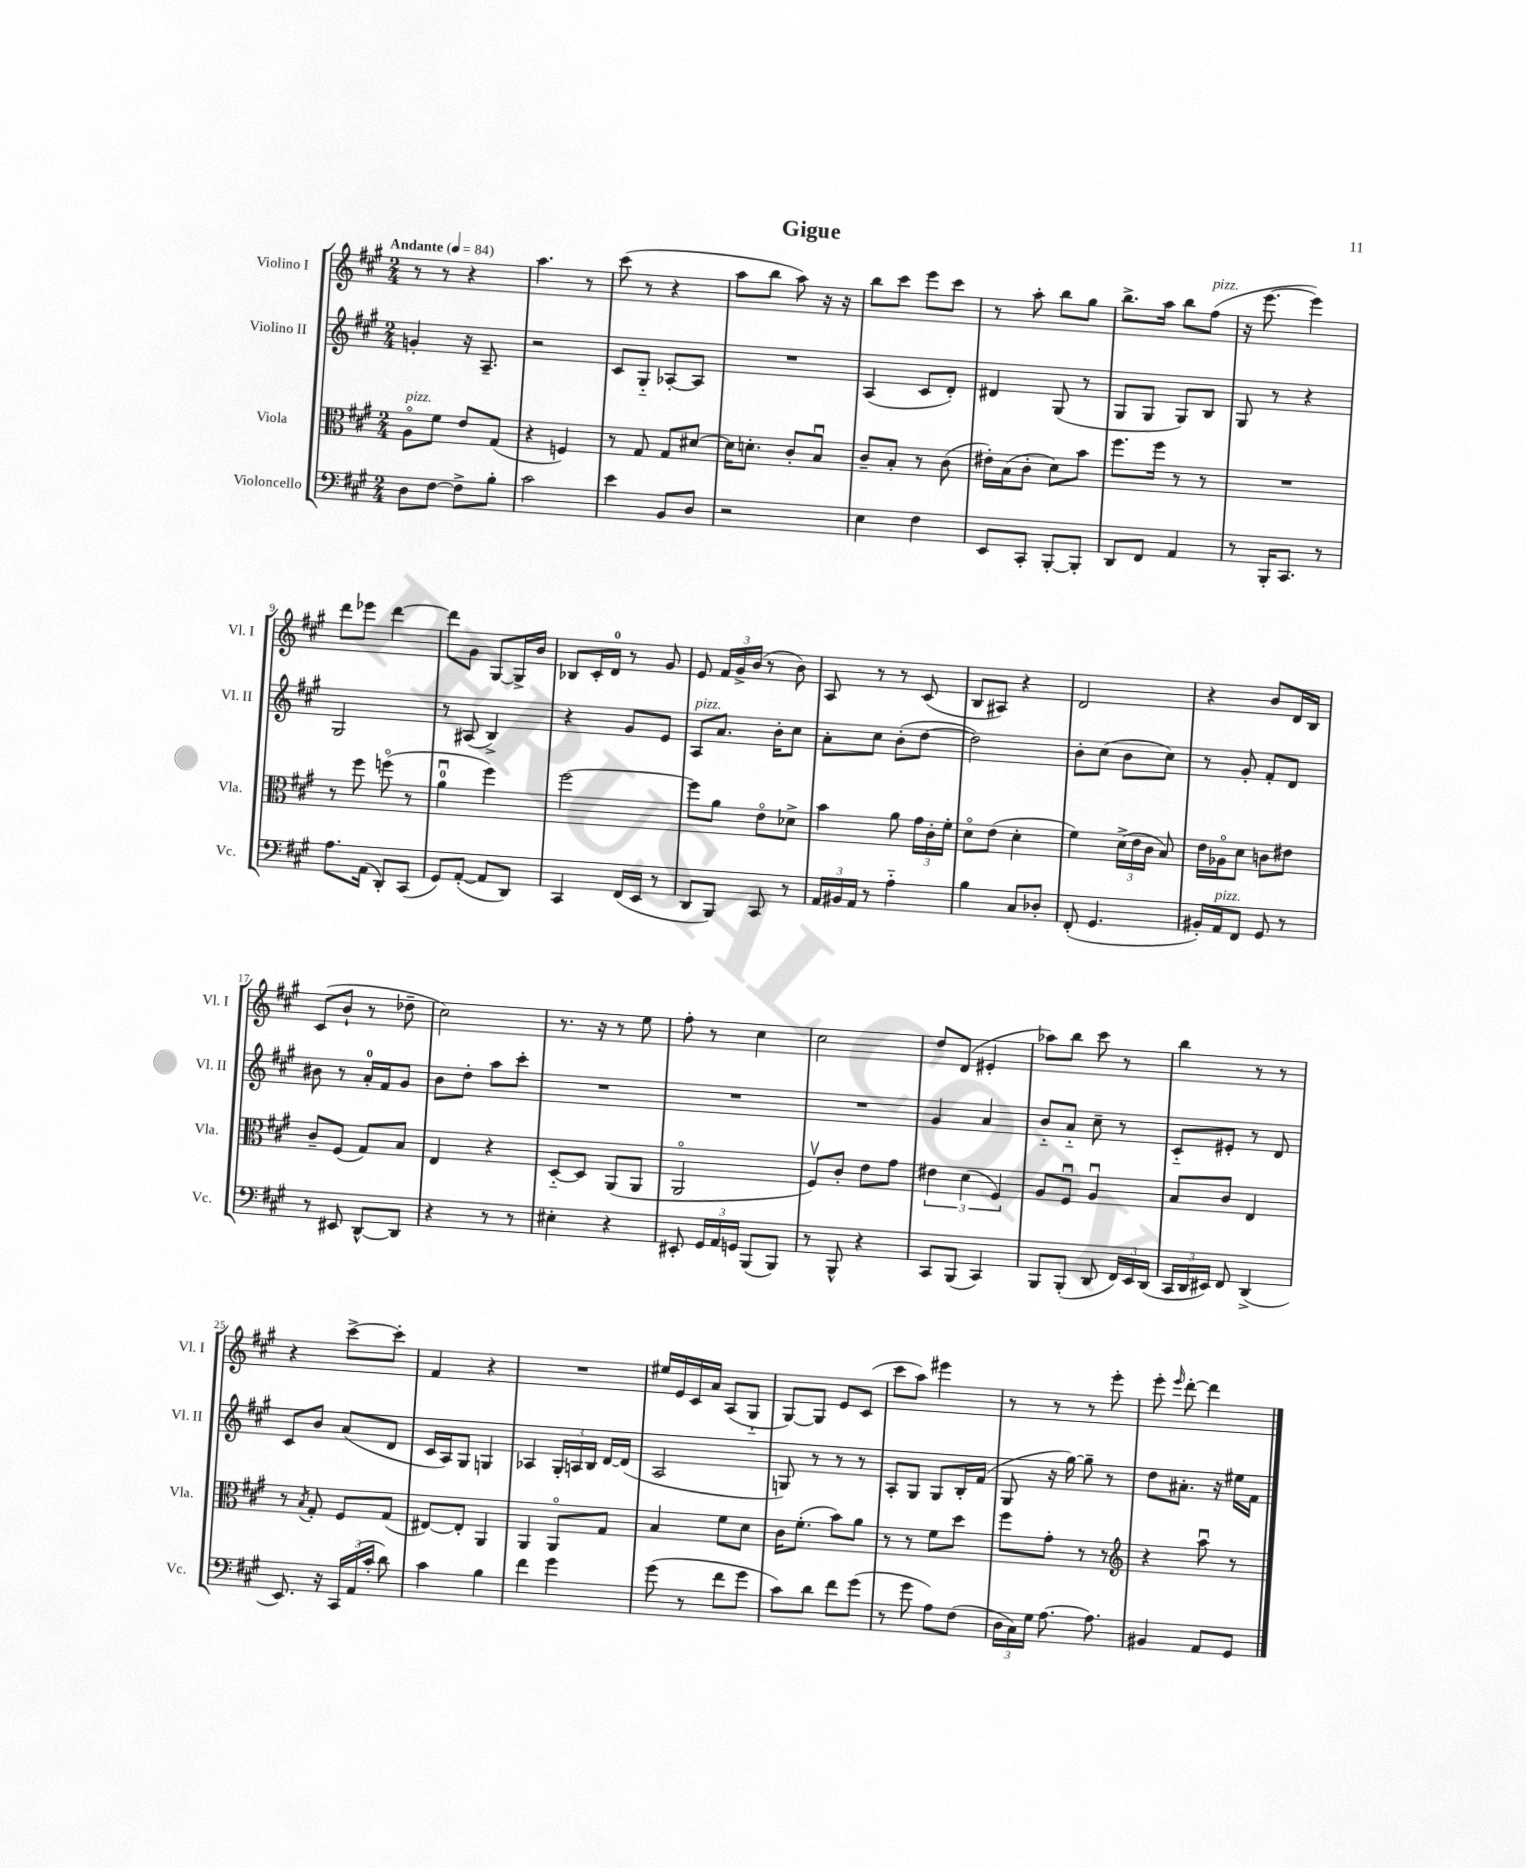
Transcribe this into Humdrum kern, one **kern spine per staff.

**kern	**kern	**kern	**kern
*staff4	*staff3	*staff2	*staff1
*clefF4	*clefC3	*clefG2	*clefG2
*k[f#c#g#]	*k[f#c#g#]	*k[f#c#g#]	*k[f#c#g#]
*M2/4	*M2/4	*M2/4	*M2/4
*MM84	*MM84	*MM84	*MM84
8D\L	8Ao\L	4g'/	8r
[8F#\J	8f#\J	.	8r
8F#^\]L	8e/L	16r	4r
.	.	8.A~/	.
8B'\J	(8G#/J	.	.
=	=	=	=
2c#\	4r	2r	4.aa\
.	4F/)	.	.
.	.	.	8r
=	=	=	=
4e\	8r	8c#/L	(8ccc#\
.	8G#/	8G#'~/J	8r
8BB/L	8G#/L	[8A-'/L	4r
8D/J	[8d#/J	8A-/]J	.
=	=	=	=
2r	16d#\]LK	2r	8aa\L
.	8.d'\J	.	.
.	.	.	8bb\J
.	8c#'/L	.	8aa\)
.	8Bu/J	.	16r
.	.	.	16r
=	=	=	=
4E\	8c#~/L	(4A/	8bb\L
.	8B'/J	.	8ccc#\J
4F#\	8r	8c#/L	8eee\L
.	(8c#\	8d'/J)	8ccc#\J
=	=	=	=
8EE/L	16e#'\LL)	4d#/	8r
.	(16B\J	.	.
8CC#'/J	8c#'\J	.	8aa'\
[8BBB'/L	8d\L)	(8G#/	8bb\L
8BBB'/]J	8b\J	8r	8gg#\J
=	=	=	=
8DD/L	8.ff#\L	8G#/L	8.bb^\L
8FF#/J	.	8G#/J	.
.	16ff#\Jk	.	16aa\Jk
4AA/	8r	8G#/L)	8bb\L
.	8r	8B/J	(8ff#\J
=	=	=	=
8r	2r	8G#/	16r
.	.	.	[8.eee\
16BBB'/LK	.	8r	.
8.CC#/J	.	.	.
.	.	4r	4eee\])
8r	.	.	.
=	=	=	=
8.A\L	8r	2G#/	8ddd\L
.	8ff#\	.	8eee-\J
(16AA\Jk	.	.	.
8DD'/L)	(8ffo\	.	[4ddd\
(8CC#/J	8r	.	.
=	=	=	=
8GG#/L)	4au\	8r	8ddd\]L
([8AA'/J	.	(8A#/	8g#\J
8AA/]L	4ff#\)	4B^/)	[8G#/L
8DD/J)	.	.	16G#^/]L
.	.	.	16b/JJ
=	=	=	=
4CC#/	[2ff#\	4r	8B-/L
.	.	.	16c#'/L
.	.	.	16d/JJ
(16FF#/LL	.	8g#/L	8r
16EE/JJ	.	.	.
8r	.	8e/J	8g#/
=	=	=	=
8DD/L	8ff#\]L	8A/L	8e/
8BBB/J)	8a\J	8.a/J	24f#/LL
.	.	.	24g#^/
.	.	.	(24b/JJ
8CC#/	8eo\L	.	8r
.	.	16b'\LK	.
8r	8d-^\J	8cc#\J	8b\)
=	=	=	=
24AA/LL	4b\	8a'\L	8A/
24BB#/	.	.	.
24AA/JJ	.	.	.
8r	.	8cc#\J	8r
4A'~\	8a\	(8b'\L	8r
.	24g#\LL	[8dd\J	(8c#/
.	24c#'\	.	.
.	24f#'\JJ	.	.
=	=	=	=
4B\	8do\L	2dd\])	8B/L
.	(8e\J	.	8A#/J)
8C#/L	4d'\	.	4r
8D-'/J	.	.	.
=	=	=	=
(8FF#'/	4f#\)	8b'\L	2d/
4.GG#/	.	(8cc#\J	.
.	(24d^\LL	8b\L	.
.	24e\	.	.
.	24c#\JJ	.	.
.	8B/)	8cc#\J)	.
=	=	=	=
16BB#'/LL)	16e\LL	8r	4r
16AA/J	16A-o\J	.	.
8FF#/J	8d\J	8g#'/	.
8GG#/	8c\L	8f#'/L	8b/L
8r	8e#\J	8d/J	16d/L
.	.	.	16B/JJ
=	=	=	=
8r	8c#~/L	8b#\	(8c#/L
8EE#/	(8F#/J	8r	8b`/J
[8DD^^/L	8G#/L)	16a'/LL	8r
.	.	16f#/J	.
8DD/]J	8B/J	8g#/J	8dd-~\
=	=	=	=
4r	4E/	8b\L	2cc#\)
.	.	8dd'\J	.
8r	4r	8aa\L	.
8r	.	8ccc#'\J	.
=	=	=	=
4E#'\	[8D'~/L	2r	8.r
.	8D/]J	.	.
.	.	.	16r
4r	(8AA/L	.	8r
.	8AA/J	.	8ee\
=	=	=	=
8EE#'/	2AAo/	2r	8ff#'\
24GG#/LL	.	.	8r
24AA/	.	.	.
24GG/JJ	.	.	.
(8BBB/L	.	.	4cc#\
8BBB/J)	.	.	.
=	=	=	=
8r	8F#v/L)	2r	2cc#\
8BBB^^/	8c#'/J	.	.
4r	8e\L	.	.
.	8g#\J	.	.
=	=	=	=
8CC#/L	6e#\	4g#/	8dd/L
(8BBB/J	.	.	(8d/J
.	(6d\	.	.
4CC#/)	.	4a/	4e#'/
.	6F#/)	.	.
=	=	=	=
8BBB/L	8A/L	8b'~/L	8aa-\L)
(8BBB'/J	8F#u/J	8a'~/J	8bb\J
8DD/	4Au/	8cc#~\	8ccc#\
24FF#/LL)	.	8r	8r
24EE/	.	.	.
(24DD/JJ	.	.	.
=	=	=	=
24CC#/LL	8B/L	8c#'~/L	4bb\
24DD/	.	.	.
24EE#/JJ)	.	.	.
8FF#/	8c#/J	8e#'/J	.
(4DD^/	4E/	8r	8r
.	.	8d/	8r
=	=	=	=
8.EE/)	8r	8c#/L	4r
.	8qB/	.	.
.	8G#'/	8b/J	.
16r	.	.	.
24CC#/LL	8F#/L	(8a/L	[8ccc#^\L
(24AA/	.	.	.
24c#'/JJ	.	.	.
8d\)	(8G#/J	8d/J	8ccc#'\]J
=	=	=	=
4c#\	[8E#/L)	16c#/LL	4f#/
.	.	16A/J)	.
.	8E#'/]J	8G#/J	.
4B\	4AA/	4G/	4r
=	=	=	=
4f#\	4AA/	4A-/	2r
4g#\	8AAo/L	24G#'/LL	.
.	.	24A/	.
.	.	24B/JJ	.
.	8G#/J	[16d/LL	.
.	.	(16d/]JJ	.
=	=	=	=
(8g#\	4B/	2A/	16ee#/LL
.	.	.	16e/
8r	.	.	16c#/
.	.	.	16a/JJ
8f#\L	8f#\L	.	(8A/L
8g#\J	8d\J	.	8G#'~/J
=	=	=	=
8c#\L)	16c#\LK	8G/)	[8G#/L)
.	(8.f#'\J	.	.
8d\J	.	8r	8G#/]J
8f#\L	8b\L)	8r	8e/L
(8g#\J	8a\J	8r	(8c#/J
=	=	=	=
8r	8r	8A'/L	8ccc#\L
8g#\	8r	8G#/J	8aa\J)
8A\L)	8f#\L	8G#/L	4eee#\
(8F#\J	8dd\J	16B'/L	.
.	.	(16f#/JJ	.
=	=	=	=
24D\LL	8ff#\L	8G#/	8r
24C#\)	.	.	.
24G#\JJ	.	.	.
[8.A\	8g#'\J	16r	8r
.	.	[16gg#\)	.
.	8r	8gg#~\]	8r
8.A\]	.	.	.
.	8r	8r	8eee'\
=	=	=	=
*	*clefG2	*	*
4BB#/	4r	8dd\L	8eee'\
.	.	.	16qqeee/
.	.	8.a#'\J	[8ddd'\
8AA/L	8aau\	.	4ddd\]
.	.	16r	.
8GG#/J	8r	16ee#\LL	.
.	.	16f#\JJ	.
==	==	==	==
*-	*-	*-	*-
